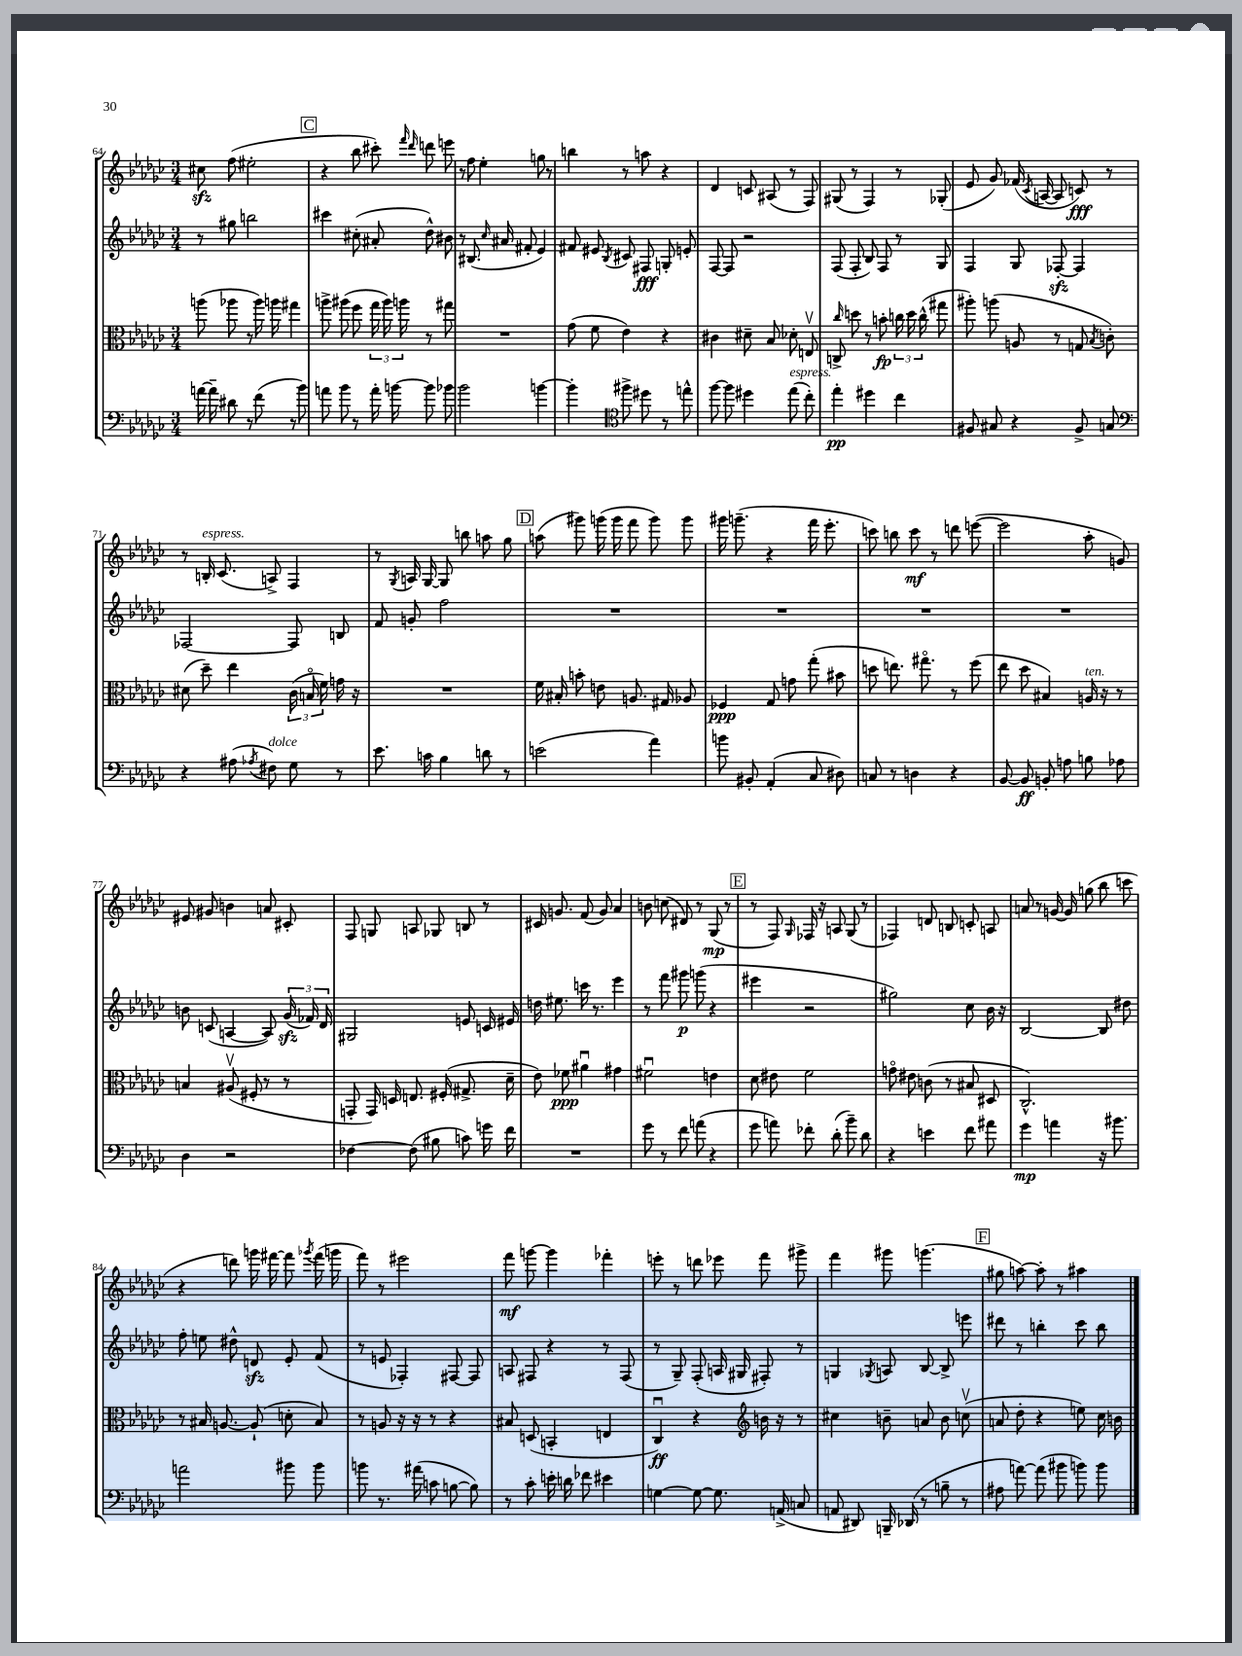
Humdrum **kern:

**kern	**kern	**kern	**kern
*staff4	*staff3	*staff2	*staff1
*clefF4	*clefC3	*clefG2	*clefG2
*k[b-e-a-d-g-c-]	*k[b-e-a-d-g-c-]	*k[b-e-a-d-g-c-]	*k[b-e-a-d-g-c-]
*M3/4	*M3/4	*M3/4	*M3/4
[16a	(8aa	8r	8cc#
16a~]	.	.	.
8d#	8aa-	8gg#	(8ff
8r	8r	2bb	2ee#'
(8f	16aa-)	.	.
.	16aa	.	.
8r	4gg#	.	.
8b-)	.	.	.
=	=	=	=
8a	8aa^	4ccc#	4r
8b-	(8aa#	.	.
8r	8ff	(8cc#'	8bb-
16a'	24gg-	8a#'	8ccc#')
.	24aa#)	.	.
[16b	.	.	.
.	24aa	.	.
.	.	.	16qqfff
.	.	.	16qqddd-
8b]	8r	8dd-^^)	8ddd
8b-	8gg#	8b#	8eee
=	=	=	=
2b-	2.r	8r	8r
.	.	(8.B#	8ff
.	.	.	4ee-'
.	.	16qqcc-	.
.	.	16a#	.
.	.	8f#'	.
[4b	.	4e-)	8gg
.	.	.	8r
=	=	=	=
4b']	(8g-	8f#	4bb
.	8f	8e#	.
*clefC4	*	*	*
.	.	8qB-	.
8ff#^	4e-)	8c#	8r
8dd#	.	8F#	8aa
8r	4r	8G'	4r
8ee^^	.	8e'	.
=	=	=	=
[8ff	4c#	[8F	4d-
8ff]	.	8F]	.
4dd#	8d#~	2r	8c
.	8B-	.	(8A#
(8ee-	8d-'	.	8r
8cc-')	8Ev	.	8F)
=	=	=	=
4ee-'	8C^	(8F	(8G#
.	16qqcc-	.	.
.	8dd	8F'	8r
4dd#	8r	8B-)	4F)
.	8b'	8F	.
4cc-	24cc	8r	8r
.	24dd	.	.
.	(24cc^^	.	.
.	8gg#	8G-	(8G-'
=	=	=	=
8F#	8aa#')	4F	8e-
8G#	(8aa	.	8g-)
4r	8A	8G-	(16f-
.	.	.	8qc-
.	.	.	[16A
.	8r	[8F-'	8A]
8F#^	8G	4F-]	8c)
.	8qB-	.	.
8G	8c')	.	8r
=	=	=	=
*clefF4	*	*	*
4r	(8d#	[2F-	8r
.	8dd-~)	.	16B'
.	.	.	(8.c-
(8A#	4ee-	.	.
8qA-	.	.	.
8F#)	.	.	8A^)
8G-	(24c-	8F-]	4F
.	24Bo	.	.
.	24f)	.	.
8r	16g	8B	.
.	16r	.	.
=	=	=	=
8.e-	2.r	8f	8r
.	.	.	8qG-
.	.	8g'	16A
16c	.	.	[16G-
4B-	.	2ff	8G-]
.	.	.	8bb
8d	.	.	8aa
8r	.	.	8gg-
=	=	=	=
(2e	16f	2.r	(8aa
.	16B#'	.	.
.	8b'	.	8ggg#)
.	8e	.	(16ggg
.	.	.	16ggg
.	8.A	.	8fff
4a-)	.	.	8ggg)
.	16G#	.	.
.	8A-	.	8ggg
=	=	=	=
8b	4F-	2.r	16ggg#
.	.	.	(8.ggg~
8BB#'	.	.	.
(4AA-'	8G-	.	4r
.	8g	.	.
8C-	(8gg-'	.	16fff
.	.	.	8.eee-'
8D#)	8b#	.	.
=	=	=	=
8C	8dd	2.r	8ccc)
8r	8.ee)	.	8bb
4D	.	.	8ccc
.	8.gg#o	.	.
.	.	.	8r
4r	8r	.	8ddd
.	(8ff	.	([8eee
=	=	=	=
[8BB-	8ee-	2.r	2eee]
8BB-]	8dd-	.	.
8BB'	4B#)	.	.
8A	.	.	.
8B	16A	.	8aa-'
.	16r	.	.
8A-	8r	.	8g)
=	=	=	=
4D-	4B	8b	8e#
.	.	(8c	8g#
2r	(8A#v	[4A	4b
.	8F#'	.	.
.	8r	8A])	8a
.	8r	(24g-	8c#'
.	.	24f-)	.
.	.	24d-	.
=	=	=	=
[4F-	8GG'	2G#	8F
.	16GG)	.	8G
.	16D	.	.
(8F-]	8.E	.	8A
8B#	.	.	8G-
.	(16F#'	.	.
8c)	8.G#^	8e	8B
16g	.	16c	8r
16f	16d-~	16e#	.
=	=	=	=
2.r	8e-)	16dd	16c#
.	.	8.ee#	8.g
.	8f-	.	.
.	4a#u	16ccc	(8f
.	.	8.r	.
.	.	.	8g)
.	4g#	4eee-	4a-
=	=	=	=
8g-	2f#u	8r	8b
8r	.	8fff	(8cc
8f	.	8ggg#	8d#)
(8a	.	(8ggg	8r
4r	4e	4r	(8G-
.	.	.	8r
=	=	=	=
8g-	8d-	4eee#	8r
8a)	8e#	.	8F)
.	.	.	16qqG-
8f-'	2f	2r	16F-
.	.	.	16r
(8d-'	.	.	8A
8b-~)	.	.	(8G-
8d-	.	.	8r
=	=	=	=
4r	8go	2gg#)	4F-)
.	8e#	.	.
4e	(8c	.	8d
.	8r	.	8B
8f	8B#	8cc-	8c'
8a#	8D#	16b-	8A
.	.	16r	.
=	=	=	=
4g-	2.C-^^)	[2B-	8a
.	.	.	8r
4a	.	.	[16g
.	.	.	16g]
.	.	.	(8gg
16r	.	8B-]	8bb-
8.b#	.	.	.
.	.	8dd#	8ccc
=	=	=	=
2a	8r	8ff'	4r
.	16B#	8ee	.
.	[8.A	.	.
.	.	8dd#^^	8ddd)
.	(8A`]	8d	16ggg
.	.	.	[16fff#
8b#	8d'	8e-'	8fff#]
.	.	.	8qggg-
8b#	8B#)	(8f	(16fff#
.	.	.	16ggg
=	=	=	=
8b	8r	8r	8fff)
8.r	8A	8e	8r
.	16r	4F-')	2eee#
(16a#	16r	.	.
8c	8r	.	.
[8B	4r	[8F#	.
8B])	.	8F#]	.
=	=	=	=
8r	8B#	8A	8fff
8c-'	(8D	8F#	[8ggg
16e'	4BB'	4r	4ggg]
16d	.	.	.
8f-	.	.	.
4e#	4E	8r	4fff-'
.	.	(8F#	.
=	=	=	=
[4G	4C-u)	8r	8eee'
.	.	8G-~)	8r
8G_	4r	(8F'	8ddd
8.G]	.	16A	8eee-
.	.	16G#	.
*	*clefG2	*	*
.	16b	8F#')	8fff
(16AA^	16r	.	.
8C	8r	8r	8ggg#^
=	=	=	=
8AA	4cc#	4G	4fff
8DD#)	.	.	.
.	.	8qG-	.
16BBB~	8b~	8A	8ggg#
(16DD-	.	.	.
8r	8a	[8B-	(4.ggg
8B~	8b	8B-^]	.
8r	(8ccv	8eee	.
=	=	=	=
8A#	8a	8ddd#	8gg#
[8a)	8dd-'	8r	[8aa)
(8a]	4r	4bb'	8aa']
8b#	.	.	8r
8b)	8ee)	8ccc-	4aa#
8b	16cc-	8bb	.
.	16b	.	.
==	==	==	==
*-	*-	*-	*-
